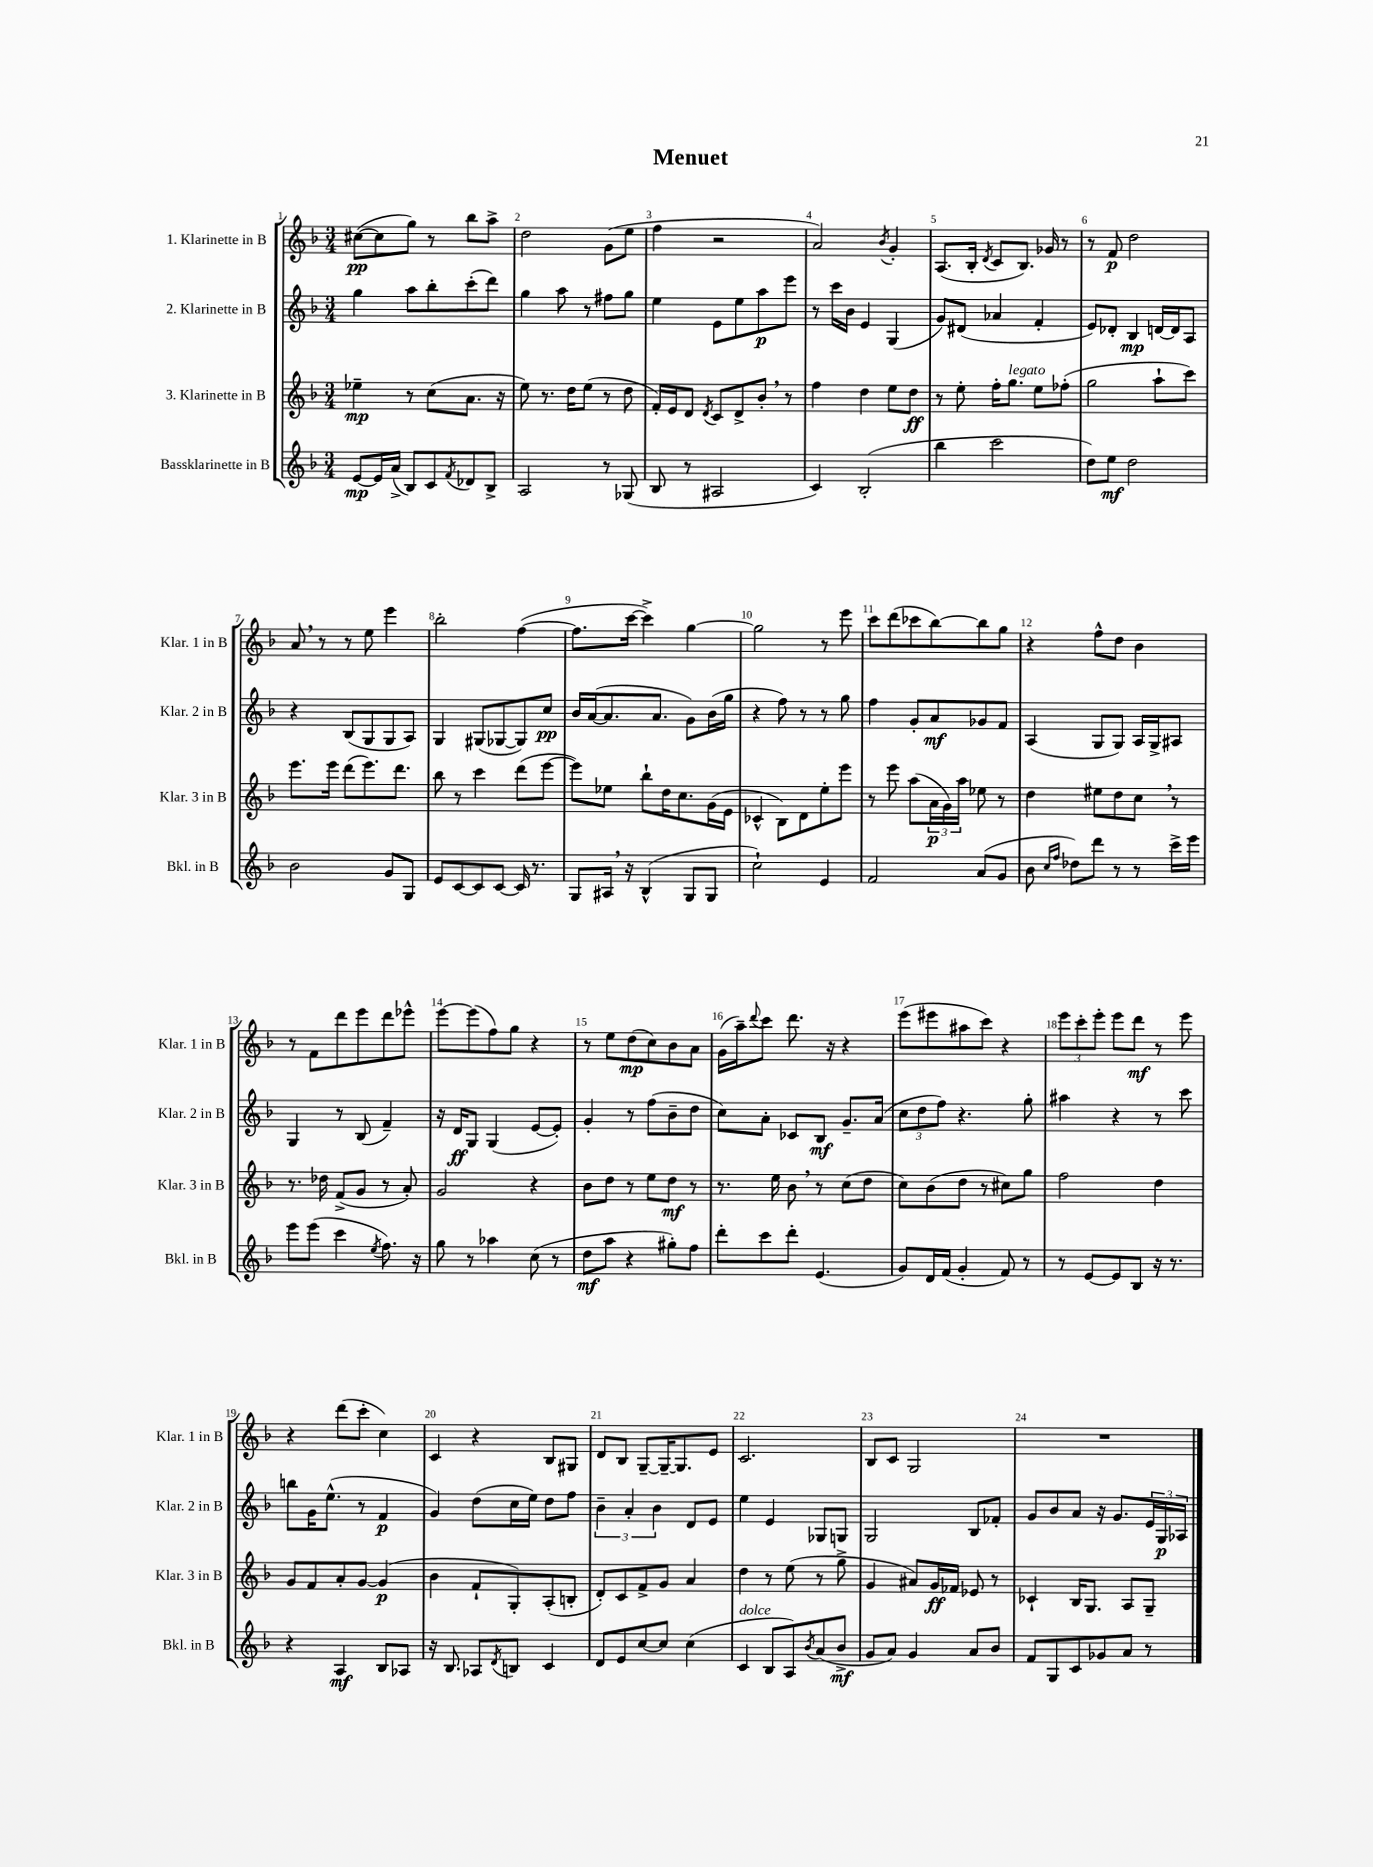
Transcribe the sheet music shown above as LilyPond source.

\header { title = "Menuet" }
<<
\new StaffGroup <<
\new Staff = "s0" \with { instrumentName = "1. Klarinette in B" shortInstrumentName = "Klar. 1 in B" } {
    \clef treble \key f \major \numericTimeSignature \time 3/4
    cis''8~\pp( cis''8 g''8) r8 bes''8 a''8-> |
    d''2 g'8( e''8 |
    f''4 r2 |
    a'2) \acciaccatura { bes'8 } g'4-. |
    a8.( bes16-. \acciaccatura { d'8 } c'8 bes8.) ges'16 r8 |
    r8 f'8\p d''2 |
    a'8 \breathe r8 r8 e''8 e'''4 |
    bes''2-. f''4~( |
    f''8. c'''16~ c'''4->) g''4~ |
    g''2 r8 e'''8 |
    c'''8 d'''8( ces'''8 bes''8~) bes''8 g''8 |
    r4 f''8-^ d''8 bes'4 |
    r8 f'8 d'''8 e'''8 d'''8 ees'''8-^ |
    e'''8~ e'''8( f''8) g''8 r4 |
    r8 e''8 d''8\mp( c''8) bes'8 a'8 |
    g'16( a''16--) \appoggiatura { d'''8 } c'''8 d'''8. r16 r4 |
    e'''8( eis'''8 ais''8 c'''8) r4 |
    \tuplet 3/2 { e'''8 c'''8-. e'''8-. } e'''8 d'''8\mf r8 e'''8 |
    r4 d'''8( c'''8-. c''4) |
    c'4 r4 bes8 gis8 |
    d'8 bes8 g8~-- g16~-- g8. e'8 |
    c'2. |
    bes8 c'8 g2 |
    R2. \bar "|." |
}
\new Staff = "s1" \with { instrumentName = "2. Klarinette in B" shortInstrumentName = "Klar. 2 in B" } {
    \clef treble \key f \major \numericTimeSignature \time 3/4
    g''4 a''8 bes''8-. c'''8-.( d'''8) |
    g''4 a''8 r8 fis''8 g''8 |
    e''4 e'8 e''8 a''8\p e'''8 |
    r8 c'''16 bes'16 e'4 g4( |
    g'8) dis'8( aes'4 f'4-. |
    e'8) des'8-. bes4\mp d'16~ d'16 a8 |
    r4 bes8( g8 g8 a8) |
    g4 gis8( ges8~ ges8) c''8\pp |
    bes'16 a'16~( a'8. a'8. g'8) bes'16( g''16 |
    r4 f''8) r8 r8 g''8 |
    f''4 g'8-. a'8\mf ges'8 f'8 |
    a4( g8 g8) a16 g16-> ais8 |
    g4 r8 bes8( f'4--) |
    r16 d'16\ff g8 g4( e'8~ e'8-.) |
    g'4-. r8 f''8( bes'8-- d''8 |
    c''8) a'8-. ces'8 bes8\mf g'8.-- a'16( |
    \tuplet 3/2 { c''8 d''8 f''8) } r4. g''8-. |
    ais''4 r4 r8 c'''8 |
    b''8 g'16 e''8.-^( r8 f'4\p |
    g'4) d''8( c''16 e''16) d''8 f''8 |
    \tuplet 3/2 { bes'4-- a'4-. bes'4 } d'8 e'8 |
    e''4 e'4 ges8 g8 |
    g2 bes8 fes'8-. |
    g'8 bes'8 a'8 r16 g'8. \tuplet 3/2 { e'16 g16\p aes16 } \bar "|." |
}
\new Staff = "s2" \with { instrumentName = "3. Klarinette in B" shortInstrumentName = "Klar. 3 in B" } {
    \clef treble \key f \major \numericTimeSignature \time 3/4
    ees''4--\mp r8 c''8( a'8. r16 |
    e''8) r8. d''16 e''8( r8 d''8 |
    f'16-.) e'16 d'8 \acciaccatura { d'8 } c'8 d'8-> bes'8-. \breathe r8 |
    f''4 d''4 e''8 d''8\ff |
    r8 e''8-. f''16-. g''8.^\markup { \italic "legato" } e''8 fes''8-.( |
    g''2 a''8-! c'''8) |
    e'''8. e'''16 d'''8( e'''8.) d'''8. |
    bes''8 r8 c'''4 d'''8( e'''8~ |
    e'''8) ees''8 bes''8-! d''16 c''8. g'16( e'16 |
    ces'4-^ bes8) d'8 e''8-. e'''8 |
    r8 e'''8 a''8( \tuplet 3/2 { a'16\p g'16) a''16 } ees''8 r8 |
    d''4 eis''8 d''8 c''8 \breathe r8 |
    r8. des''16 f'8->( g'8 r8 a'8-.) |
    g'2 r4 |
    bes'8 d''8 r8 e''8 d''8\mf r8 |
    r8. e''16 bes'8 \breathe r8 c''8( d''8 |
    c''8) bes'8( d''8 r8 cis''8) g''8 |
    f''2 d''4 |
    g'8 f'8 a'8-. g'8~ g'4\p( |
    bes'4 f'8-! g8-.) a8-.( b8-. |
    d'8-.) c'8 f'8-> g'8 a'4 |
    d''4 r8 e''8( r8 g''8-> |
    g'4 ais'8) g'16\ff fes'16 ees'8 r8 |
    ces'4-! bes16 g8. a8 g8-- \bar "|." |
}
\new Staff = "s3" \with { instrumentName = "Bassklarinette in B" shortInstrumentName = "Bkl. in B" } {
    \clef treble \key f \major \numericTimeSignature \time 3/4
    e'8~\mp e'16 a'16->( bes8) c'8 \acciaccatura { f'8 } des'8 bes8-> |
    a2 r8 ges8( |
    bes8 r8 ais2 |
    c'4) bes2-.( |
    bes''4 c'''2 |
    d''8) e''8\mf d''2 |
    bes'2 g'8 g8 |
    e'8 c'8~ c'8 c'8~ c'16 r8. |
    g8 ais16 \breathe r16 bes4-^( g8 g8 |
    c''2-!) e'4 |
    f'2 a'8( g'8 |
    bes'8 \grace { c''16 f''16 } des''8) d'''8 r8 r8 c'''16-> e'''16 |
    e'''8 e'''8( c'''4 \acciaccatura { e''8 } f''8.) r16 |
    g''8 r8 aes''4 c''8( r8 |
    d''8\mf a''8 r4 gis''8-.) f''8 |
    d'''8-. c'''8 d'''8-. e'4.( |
    g'8) d'16 f'16( g'4-. f'8) r8 |
    r8 e'8~ e'8 bes8 r16 r8. |
    r4 a4\mf bes8 aes8 |
    r16 bes8. aes8 \acciaccatura { d'8 } b8 c'4 |
    d'8 e'8 c''8~ c''8 c''4( |
    c'4^\markup { \italic "dolce" } bes8 a8) \acciaccatura { bes'8 } a'8( bes'8->\mf |
    g'8 a'8) g'4 a'8 bes'8 |
    f'8 g8 c'8 ges'8 a'8 r8 \bar "|." |
}
>>
>>
\layout { \context { \Score \override BarNumber.break-visibility = ##(#f #t #t) barNumberVisibility = #all-bar-numbers-visible } }
